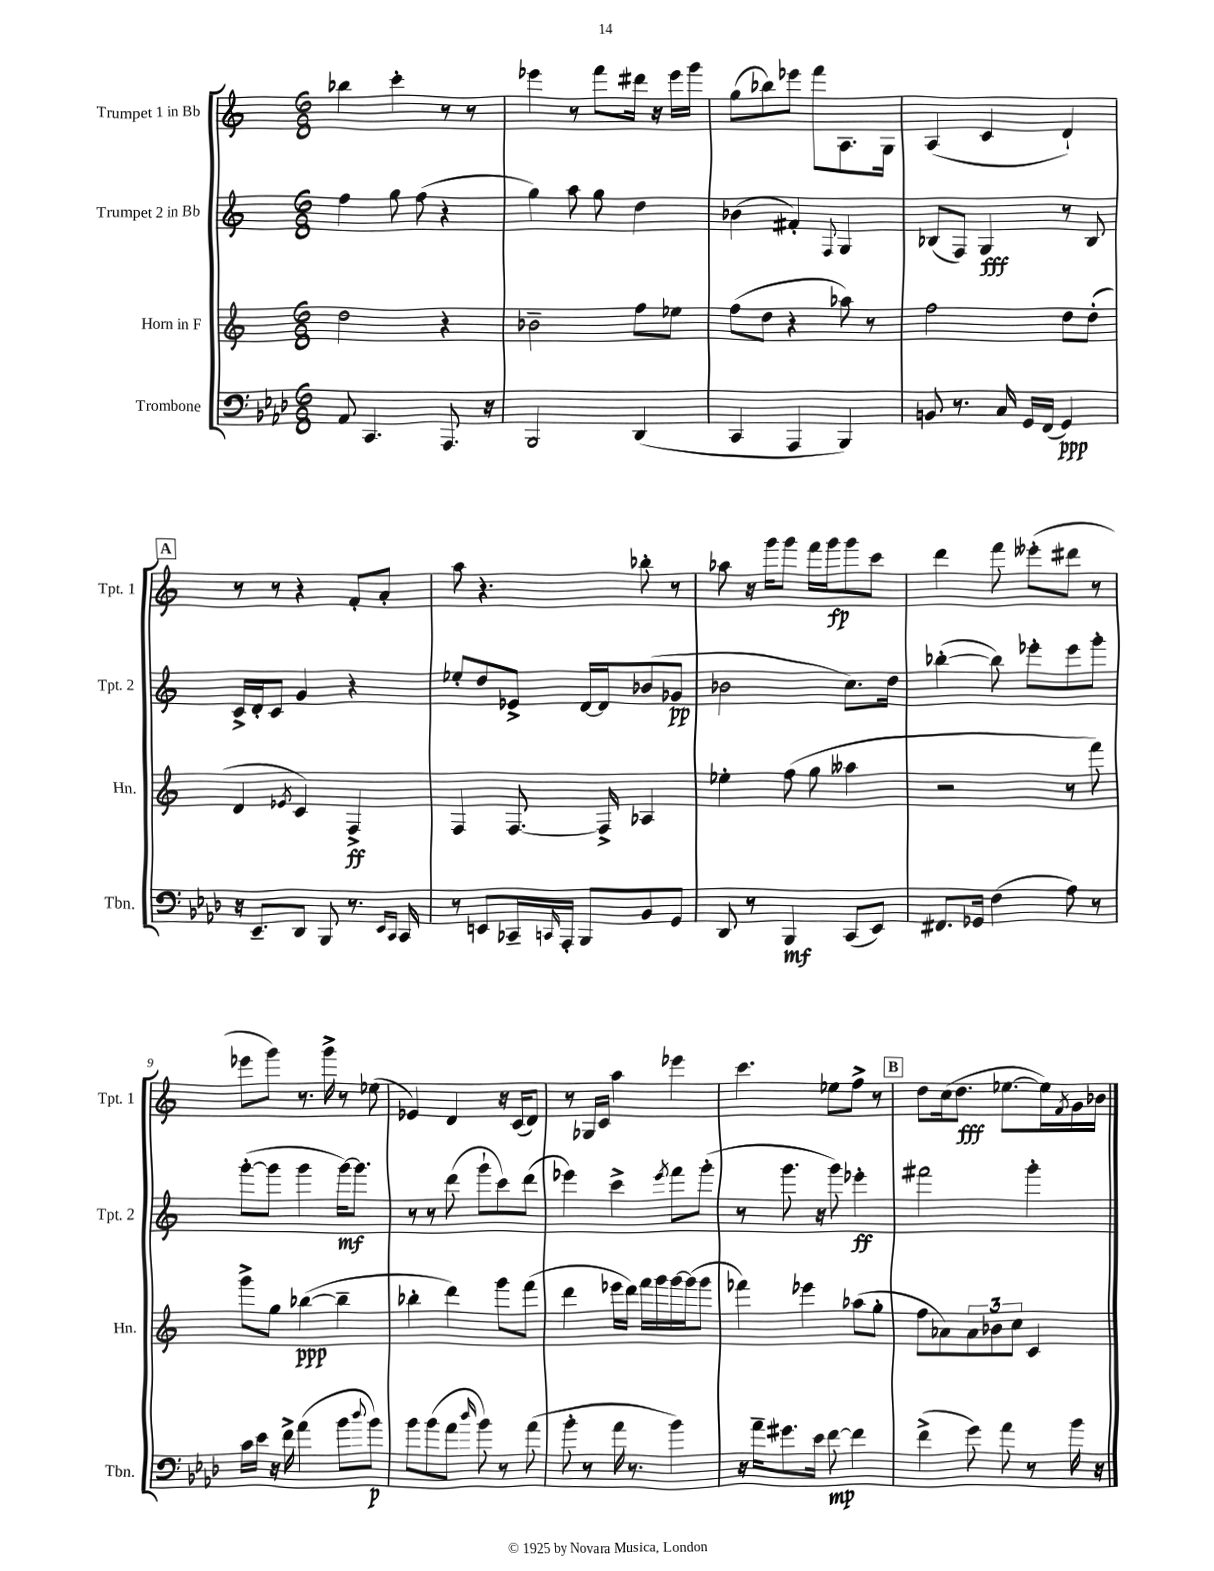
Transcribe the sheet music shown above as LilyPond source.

<<
\new StaffGroup <<
\new Staff = "s0" \with { instrumentName = "Trumpet 1 in Bb" shortInstrumentName = "Tpt. 1" } {
    \clef treble \key c \major \numericTimeSignature \time 6/8
    bes''4 c'''4-. r8 r8 |
    ees'''4 r8 f'''8 dis'''16 r16 ees'''16 g'''16 |
    g''8( bes''8) ees'''8 f'''8 a8. g16 |
    a4( c'4 d'4-!) |
    \mark \markup { \box "A" } r8 r8 r4 f'8-. a'8-. |
    a''8 r4. bes''8-. r8 |
    aes''8 r16 g'''16 g'''8 f'''16 g'''16\fp g'''8 c'''8 |
    d'''4 f'''8 eeses'''8-.( dis'''8 r8 |
    ees'''8 g'''8) r8. g'''16-> r8 ees''8( |
    ees'4) d'4 r16 c'16( d'8) |
    r8 ges16 c'16 a''4 ees'''4 |
    c'''4. ees''8 f''8-> r8 |
    \mark \markup { \box "B" } d''8 c''16( d''8.\fff ees''8.~ ees''16) \acciaccatura { f'8 } g'16 bes'16 \bar "|." |
}
\new Staff = "s1" \with { instrumentName = "Trumpet 2 in Bb" shortInstrumentName = "Tpt. 2" } {
    \clef treble \key c \major \numericTimeSignature \time 6/8
    f''4 g''8 f''8( r4 |
    g''4) a''8 g''8 d''4 |
    bes'4( fis'4-.) \appoggiatura { f8 } g4 |
    bes8( f8) g4\fff r8 bes8 |
    \mark \markup { \box "A" } c'16-> d'16-. c'8 g'4 r4 |
    ees''8-. d''8 ees'8-> d'16~ d'16 bes'8( ges'8\pp |
    bes'2 c''8.) d''16 |
    bes''4~-.( bes''8) ees'''8-. ees'''8 g'''8-. |
    g'''8~-.( g'''8 g'''4 g'''16~\mf) g'''8. |
    r8 r8 d'''8( g'''8-! c'''8) d'''8( |
    ees'''4) c'''4-> \acciaccatura { ees'''8 } f'''8 g'''8-.( |
    r8 g'''8. r16 g'''8) ees'''4-.\ff |
    \mark \markup { \box "B" } fis'''2 g'''4-. \bar "|." |
}
\new Staff = "s2" \with { instrumentName = "Horn in F" shortInstrumentName = "Hn." } {
    \clef treble \key c \major \numericTimeSignature \time 6/8
    d''2 r4 |
    bes'2-- f''8 ees''8 |
    f''8( d''8 r4 aes''8) r8 |
    f''2 d''8 d''8-.( |
    \mark \markup { \box "A" } d'4 \acciaccatura { ees'8 } c'4) f4->\ff |
    f4 f8.~ f16-> aes4 |
    ees''4-. f''8( g''8 aeses''4 |
    r2 r8 f'''8) |
    g'''8-> g''8 bes''4~\ppp( bes''4-- |
    bes''4-. d'''4) g'''8 f'''8( |
    d'''4 ees'''16 d'''16) f'''16 g'''16 g'''16~ g'''16( g'''8 |
    fes'''4) ees'''4 aes''8( g''8-. |
    \mark \markup { \box "B" } f''8 aes'8) \tuplet 3/2 { aes'8 bes'8 c''8 } c'4 \bar "|." |
}
\new Staff = "s3" \with { instrumentName = "Trombone" shortInstrumentName = "Tbn." } {
    \clef bass \key aes \major \numericTimeSignature \time 6/8
    aes,8 c,4. aes,,8. r16 |
    bes,,2 des,4( |
    c,4 aes,,4 bes,,4) |
    b,8 r8. c16 g,16 f,16( g,4\ppp) |
    \mark \markup { \box "A" } r16 ees,8.-- des,8 bes,,8 r8. \grace { ees,16 c,16 } c,16 |
    r8 e,8 ces,16-- \grace { c,16 } aes,,16-. bes,,8 bes,8 g,8 |
    des,8 r8 bes,,4\mf c,8( ees,8) |
    fis,8. ges,16 f4( aes8) r8 |
    c'16 ees'16 r16 f'16-> aes'4( bes'8 \appoggiatura { des''8 } bes'8\p) |
    bes'8 bes'8( aes'8 \grace { des''16 } bes'8) r8 aes'8( |
    bes'8-. r8 aes'16 r8. bes'4) |
    r16 aes'16-- gis'8. ees'16 f'8~\mp f'4 |
    \mark \markup { \box "B" } f'4->( g'8) aes'8 r8 bes'16 r16 \bar "|." |
}
>>
>>
